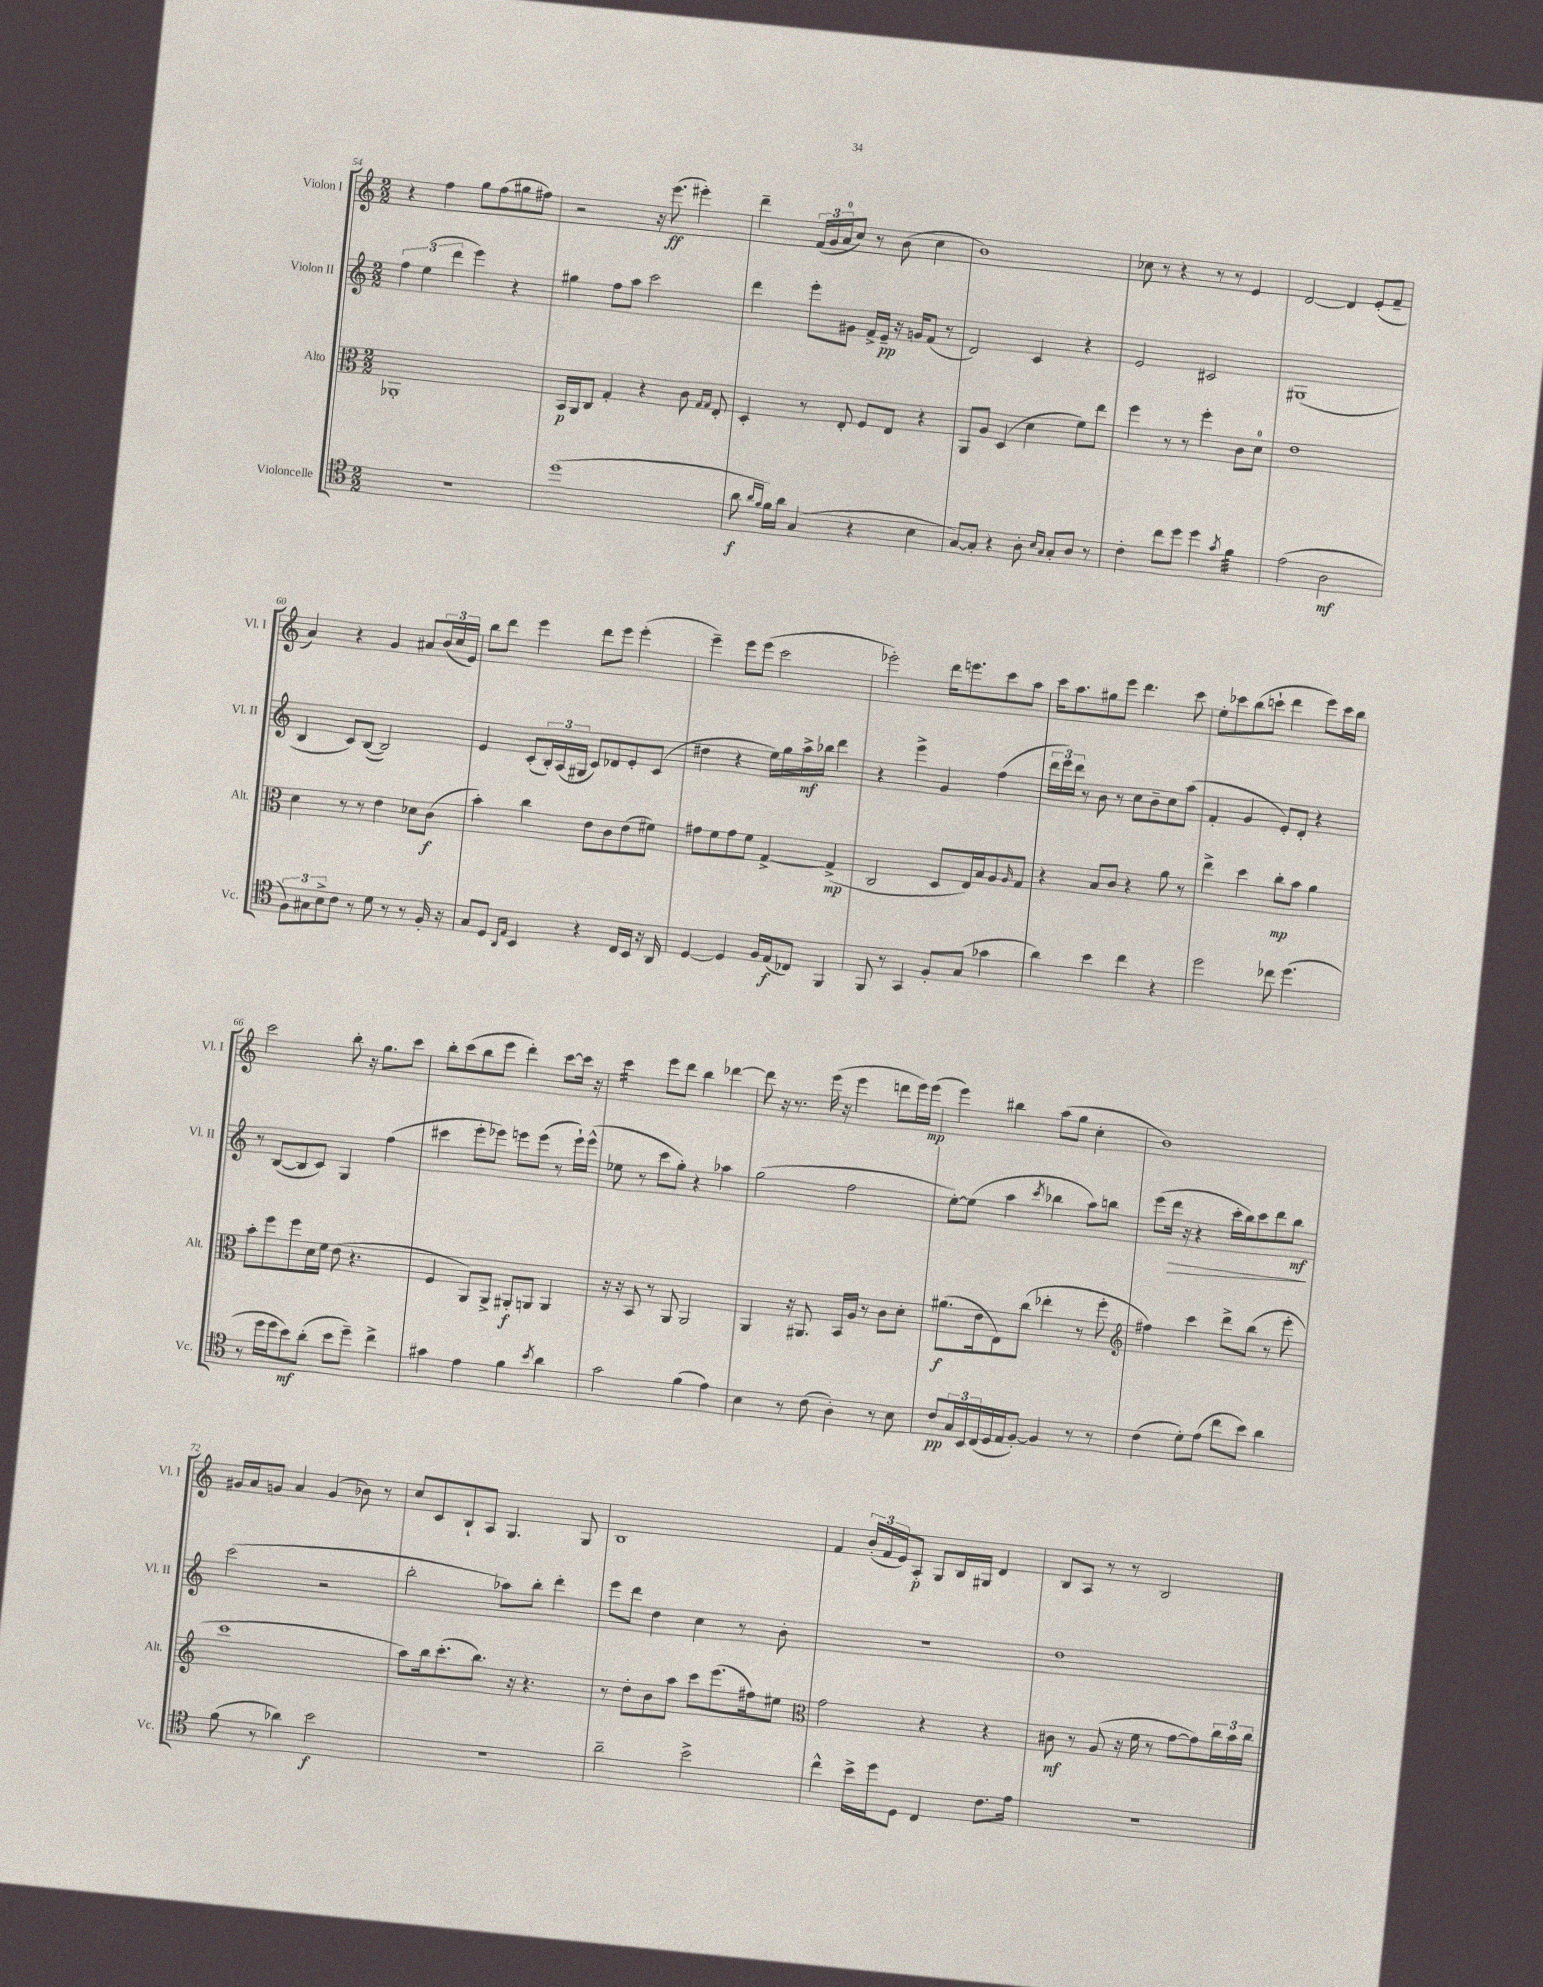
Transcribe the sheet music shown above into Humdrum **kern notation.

**kern	**dynam	**kern	**dynam	**kern	**dynam	**kern	**dynam
*part4	*part4	*part3	*part3	*part2	*part2	*part1	*part1
*staff4	*staff4	*staff3	*staff3	*staff2	*staff2	*staff1	*staff1
*I"Violoncelle	*	*I"Alto	*	*I"Violon II	*	*I"Violon I	*
*I'Vc.	*	*I'Alt.	*	*I'Vl. II	*	*I'Vl. I	*
*clefC4	*	*clefC3	*	*clefG2	*	*clefG2	*
*k[]	*	*k[]	*	*k[]	*	*k[]	*
*M2/2	*	*M2/2	*	*M2/2	*	*M2/2	*
=54	=54	=54	=54	=54	=54	=54	=54
1r	.	1AA-X'	.	6ff\	.	4r	.
.	.	.	.	(6ee\	.	.	.
.	.	.	.	.	.	4ff\	.
.	.	.	.	6ddd\	.	.	.
.	.	.	.	4eee\)	.	8gg\L	.
.	.	.	.	.	.	(8ff\	.
.	.	.	.	4r	.	8gg#X\	.
.	.	.	.	.	.	8ff#X\J)	.
=55	=55	=55	=55	=55	=55	=55	=55
(1dd	.	16BB/LL	p	4gg#X\	.	2r	.
.	.	16AA/J	.	.	.	.	.
.	.	8C/J	.	.	.	.	.
.	.	4G'/	.	8ff\L	.	.	.
.	.	.	.	8aa\J	.	.	.
.	.	4r	.	2ccc\	.	16r	.
.	.	.	.	.	.	(8.eee\	ff
.	.	8c\	.	.	.	4eee#X'\)	.
.	.	16qqG/LL	.	.	.	.	.
.	.	16qqG/JJ	.	.	.	.	.
.	.	8E'/	.	.	.	.	.
=56	=56	=56	=56	=56	=56	=56	=56
8a\	f	4D'/	.	4ddd\	.	4ddd~\	.
16qqa/LL	.	.	.	.	.	.	.
16qqf/JJ	.	.	.	.	.	.	.
16f\LL)	.	.	.	.	.	.	.
16a\JJ	.	.	.	.	.	.	.
(4G/	.	8r	.	8eee'\L	.	(24f/LL	.
.	.	.	.	.	.	24g/	.
.	.	.	.	.	.	24a/J	.
.	.	8E'/	.	8g#X\J	.	8cc/J)	.
4r	.	8F/L	.	16f^/LL	.	8r	.
.	.	.	.	16e~/JJ	pp	.	.
.	.	8E/J	.	16r	.	(8b\	.
.	.	.	.	16gn/KL	.	.	.
4B\	.	4r	.	(8f/J	.	4cc\	.
.	.	.	.	8r	.	.	.
=57	=57	=57	=57	=57	=57	=57	=57
[8G/L)	.	8AA/L	.	2d/)	.	1b)	.
8G'/J]	.	8A/J	.	.	.	.	.
4r	.	(4D/	.	.	.	.	.
8A'\	.	4d\	.	4c/	.	.	.
16qqB/LL	.	.	.	.	.	.	.
16qqG/JJ	.	.	.	.	.	.	.
8G'/L	.	.	.	.	.	.	.
8A/J	.	8f\L)	.	4r	.	.	.
8r	.	8ee\J	.	.	.	.	.
=58	=58	=58	=58	=58	=58	=58	=58
4c'\	.	4ff\	.	2e/	.	8cc-X\	.
.	.	.	.	.	.	8r	.
8cc\L	.	8r	.	.	.	4r	.
8dd\J	.	8r	.	.	.	.	.
4dd\	.	4ff'\	.	2c#X/	.	8r	.
.	.	.	.	.	.	8r	.
8qg/	.	.	.	.	.	.	.
*tremolo	*	*	*	*	*	*	*
32f\LLL	.	8c\L	.	.	.	4e/	.
32f\	.	.	.	.	.	.	.
32f\	.	.	.	.	.	.	.
32f\	.	.	.	.	.	.	.
32f\	.	8d\J	.	.	.	.	.
32f\	.	.	.	.	.	.	.
32f\	.	.	.	.	.	.	.
32f\JJJ	.	.	.	.	.	.	.
*Xtremolo	*	*	*	*	*	*	*
=59	=59	=59	=59	=59	=59	=59	=59
(2e\	.	1e	.	(1G#X	.	[2d/	.
2A\	mf	.	.	.	.	4d/]	.
.	.	.	.	.	.	(8e'/L	.
.	.	.	.	.	.	8f~/J	.
!!LO:LB:g=z
=60	=60	=60	=60	=60	=60	=60	=60
12F\L)	.	4d\	.	4B/	.	4a/)	.
12G#X\	.	.	.	.	.	.	.
12B^\	.	.	.	.	.	.	.
8c\J	.	8r	.	8c/L)	.	4r	.
8r	.	8r	.	([8B/J	.	.	.
8d\	.	4e\	.	2B/])	.	4g/	.
8r	.	.	.	.	.	.	.
8r	.	8d-X\L	.	.	.	8a#X/L	.
16F'/	.	(8c\J	f	.	.	(24b/L	.
.	.	.	.	.	.	24cc/	.
16r	.	.	.	.	.	.	.
.	.	.	.	.	.	24e/JJ)	.
=61	=61	=61	=61	=61	=61	=61	=61
8G/L	.	4b'\)	.	4e/	.	8bb\L	.
8D/J	.	.	.	.	.	8ddd\J	.
16qqAA/LL	.	.	.	.	.	.	.
16qqE/JJ	.	.	.	.	.	.	.
4BB/	.	4cc\	.	(8c'/L	.	4eee\	.
.	.	.	.	24B'/L)	.	.	.
.	.	.	.	(24A/	.	.	.
.	.	.	.	24G#X/JJ	.	.	.
4r	.	8e\L	.	8c/L)	.	8ddd\L	.
.	.	8c\	.	8d-X/	.	8eee\J	.
16C/LL	.	(8e\	.	8e'/	.	(4eee'\	.
16BB/JJ	.	.	.	.	.	.	.
16r	.	8f#X\J)	.	(8c/J	.	.	.
16AA/	.	.	.	.	.	.	.
=62	=62	=62	=62	=62	=62	=62	=62
[4D/	.	8g#X\L	.	4dd#X\	.	4eee~\)	.
.	.	8f\	.	.	.	.	.
4D/]	.	8g#\	.	4r	.	8eee\L	.
.	.	8f\J	.	.	.	(8eee\J	.
16F/LL	.	[4G^/	.	16ee\LL)	.	2ccc\	.
(16E/J	f	.	.	16gg\	.	.	.
8C-X/J)	.	.	.	16aa^\	mf	.	.
.	.	.	.	16bb-X\JJ	.	.	.
4FF/	.	(4G^/]	mp	4ddd\	.	.	.
=63	=63	=63	=63	=63	=63	=63	=63
8FF/	.	2C/	.	4r	.	2eee-X'\)	.
8r	.	.	.	.	.	.	.
4GG/	.	.	.	4eee^\	.	.	.
8F'/L	.	8D/L	.	4g/	.	16ddd\KL	.
.	.	.	.	.	.	8.eeen\	.
(8G/J	.	16E/L)	.	.	.	.	.
.	.	16B/J	.	.	.	.	.
4g-X\	.	8A/	.	(4ff\	.	8ccc\	.
.	.	16qqA/	.	.	.	.	.
.	.	8G/J	.	.	.	8aa\J	.
=64	=64	=64	=64	=64	=64	=64	=64
4a\)	.	4r	.	24ddd\LL	.	16ccc\KL	.
.	.	.	.	24eee\)	.	.	.
.	.	.	.	.	.	8.aa\	.
.	.	.	.	24ddd\JJ	.	.	.
.	.	.	.	8r	.	.	.
4b\	.	8B/L	.	8b\	.	8gg#X\	.
.	.	8c/J	.	8r	.	8eee\J	.
4cc\	.	4r	.	8cc\L	.	4.ddd\	.
.	.	.	.	8b~\	.	.	.
4r	.	8a\	.	8cc\	.	.	.
.	.	8r	.	(8aa\J	.	8ccc\	.
=65	=65	=65	=65	=65	=65	=65	=65
2dd\	.	4ee^\	.	4f'/	.	8ee'\L	.
.	.	.	.	.	.	8ccc-X\	.
.	.	4dd\	.	4g/	.	(8bb\	.
.	.	.	.	.	.	8cccn`\J	.
8cc-X\	.	8cc'\L	mp	8e'/L)	.	4ddd\	.
(4.dd\	.	8b\J	.	8d'/J	.	.	.
.	.	4a\	.	4r	.	8eee\L)	.
.	.	.	.	.	.	16ccc\L	.
.	.	.	.	.	.	16bb\JJ	.
!!LO:LB:g=z
=66	=66	=66	=66	=66	=66	=66	=66
8r	.	8b'\L	.	8r	.	2ccc\	.
16dd\LL	.	8ff\	.	([8B/L	.	.	.
16dd\J	.	.	.	.	.	.	.
8b\)	mf	8ff\	.	8B/]	.	.	.
(8a'\J	.	16d\L	.	8c/J)	.	.	.
.	.	16f\JJ	.	.	.	.	.
8b\L	.	(8e\	.	4G/	.	8bb'\	.
8dd~\J)	.	4.r	.	.	.	16r	.
.	.	.	.	.	.	8.gg\L	.
4cc^\	.	.	.	(4ff\	.	.	.
.	.	.	.	.	.	8ccc\J	.
=67	=67	=67	=67	=67	=67	=67	=67
4g#X\	.	4F/	.	4ccc#X\	.	8bb'\L	.
.	.	.	.	.	.	(8ccc\	.
4e\	.	8AA/L)	.	8eee'\L	.	8bb\	.
.	.	8AA^/J	.	8eee-X\J)	.	8eee\J	.
4f\	.	8AA#X'/L	f	8eeen\L	.	4ddd'\)	.
.	.	8AAn/J	.	(8eee\J	.	.	.
8qb/	.	.	.	.	.	.	.
4a\	.	4AA/	.	8r	.	[8ccc\L	.
.	.	.	.	16eee`\LL)	.	16ccc\Jk]	.
.	.	.	.	(16eee^^\JJ	.	16r	.
=68	=68	=68	=68	=68	=68	=68	=68
*	*	*	*	*	*	*tremolo	*
2g\	.	16r	.	8ee-X\	.	16ccc\LL	.
.	.	16r	.	.	.	16ccc\	.
.	.	8BB/	.	8r	.	16ccc\	.
.	.	.	.	.	.	16ccc\JJ	.
*	*	*	*	*	*	*Xtremolo	*
.	.	8r	.	8ccc\L	.	8eee\L	.
.	.	8AA/	.	8gg'\J)	.	8ddd\J	.
(4f\	.	2AA/	.	4r	.	4bb\	.
4e\)	.	.	.	4aa-X\	.	[4ddd-X\	.
=69	=69	=69	=69	=69	=69	=69	=69
4B\	.	4AA/	.	(2gg\	.	8ddd-\]	.
.	.	.	.	.	.	16r	.
.	.	.	.	.	.	8.r	.
8r	.	16r	.	.	.	.	.
.	.	8.AA#X/	.	.	.	.	.
(8c\	.	.	.	.	.	(16eee\	.
.	.	.	.	.	.	16r	.
4A'\)	.	16BB/LL	.	2ff\	.	4eee\	.
.	.	16A/JJ	.	.	.	.	.
.	.	8r	.	.	.	.	.
8r	.	8c\L	.	.	.	8dddn\L	.
8B\	.	8d'\J	.	.	.	16eee\L)	.
.	.	.	.	.	.	(16eee\JJ	mp
=70	=70	=70	=70	=70	=70	=70	=70
8c/L	pp	(8.a#X\L	f	[8ee'\L)	.	4eee\)	.
24G/L	.	.	.	(8ee\J]	.	.	.
24BB/	.	.	.	.	.	.	.
.	.	16e\k	.	.	.	.	.
(24C/	.	.	.	.	.	.	.
16D/	.	8E\)	.	4aa\	.	4bb#X\	.
16E/J	.	.	.	.	.	.	.
[8F'/J)	.	(8cc\J	.	.	.	.	.
.	.	.	.	8qccc/	.	.	.
4F/]	.	4ee-X'\	.	4bb-X\	.	(8aa\L	.
.	.	.	.	.	.	8gg\J	.
8r	.	8r	.	8aa\L)	.	4cc'\	.
8r	.	8ff'\	.	8bbn\J	.	.	.
=71	=71	=71	=71	=71	=71	=71	=71
*	*	*clefG2	*	*	*	*	*
(4c\	.	4ff#X\)	.	(8eee\L	.	1b)	.
!	!	!	!	!	!LO:HP:b	!	!
.	.	.	.	16ddd\Jk	>	.	.
.	.	.	.	16r	.	.	.
8d'\L)	.	4ccc\	.	4r	.	.	.
(8e\J	.	.	.	.	.	.	.
8cc\L	.	8ddd^\L	.	16ccc'\LL	.	.	.
.	.	.	.	16bb\J)	.	.	.
8b\J)	.	(8bb\J	.	8ccc\	.	.	.
4a\	.	8r	.	8ddd\	.	.	.
.	.	8eee'\	.	8bb\J	mf	.	.
.	.	.	.	.	]	.	.
!!LO:LB:g=z
=72	=72	=72	=72	=72	=72	=72	=72
(8f\	.	1ccc	.	(2ccc\	.	16g#X/LL	.
.	.	.	.	.	.	16a/J	.
8r	.	.	.	.	.	8gn/J	.
4a-X\)	.	.	.	.	.	4a/	.
2b\	f	.	.	2r	.	(4g/	.
.	.	.	.	.	.	8b-X\)	.
.	.	.	.	.	.	8r	.
=73	=73	=73	=73	=73	=73	=73	=73
1r	.	8aa\L)	.	2bb'\	.	8cc/L	.
.	.	16bb\k	.	.	.	8c/	.
.	.	(8.ccc'\	.	.	.	.	.
.	.	.	.	.	.	8B`/	.
.	.	8.bb\J)	.	.	.	8A/J	.
.	.	.	.	8aa-X\L)	.	4.G/	.
.	.	16r	.	.	.	.	.
.	.	4.r	.	8bb'\J	.	.	.
.	.	.	.	4ddd'\	.	.	.
.	.	.	.	.	.	8G/	.
=74	=74	=74	=74	=74	=74	=74	=74
2a~\	.	8r	.	8eee\L	.	1B	.
.	.	8dd'\L	.	8ddd\J	.	.	.
.	.	8b\	.	4dd\	.	.	.
.	.	8aa\J	.	.	.	.	.
2b^\	.	8ccc\L	.	4cc\	.	.	.
.	.	(8.eee\	.	.	.	.	.
.	.	.	.	8r	.	.	.
.	.	16ff#X\k)	.	.	.	.	.
.	.	8ee#X\J	.	8b'\	.	.	.
=75	=75	=75	=75	=75	=75	=75	=75
*	*	*clefC3	*	*	*	*	*
4cc^^\	.	2g\	.	1r	.	4f/	.
16b^\LL	.	.	.	.	.	(24b'/LL	.
.	.	.	.	.	.	24f/	.
16dd\J	.	.	.	.	.	.	.
.	.	.	.	.	.	24e/J)	.
8D\J	.	.	.	.	.	8A'/J	p
4C/	.	4r	.	.	.	8G/L	.
.	.	.	.	.	.	16B/L	.
.	.	.	.	.	.	16G#X/JJ	.
8.c\L	.	4r	.	.	.	4d/	.
16e\Jk	.	.	.	.	.	.	.
=76	=76	=76	=76	=76	=76	=76	=76
1r	.	8c#X\	mf	1dd	.	8B/L	.
.	.	8r	.	.	.	8A/J	.
.	.	(8A/	.	.	.	8r	.
.	.	16r	.	.	.	8r	.
.	.	16f\	.	.	.	.	.
.	.	8r	.	.	.	2B/	.
.	.	[8g\L	.	.	.	.	.
.	.	8g\])	.	.	.	.	.
.	.	24cc\L	.	.	.	.	.
.	.	24b\	.	.	.	.	.
.	.	24cc\JJ	.	.	.	.	.
==	==	==	==	==	==	==	==
*-	*-	*-	*-	*-	*-	*-	*-
